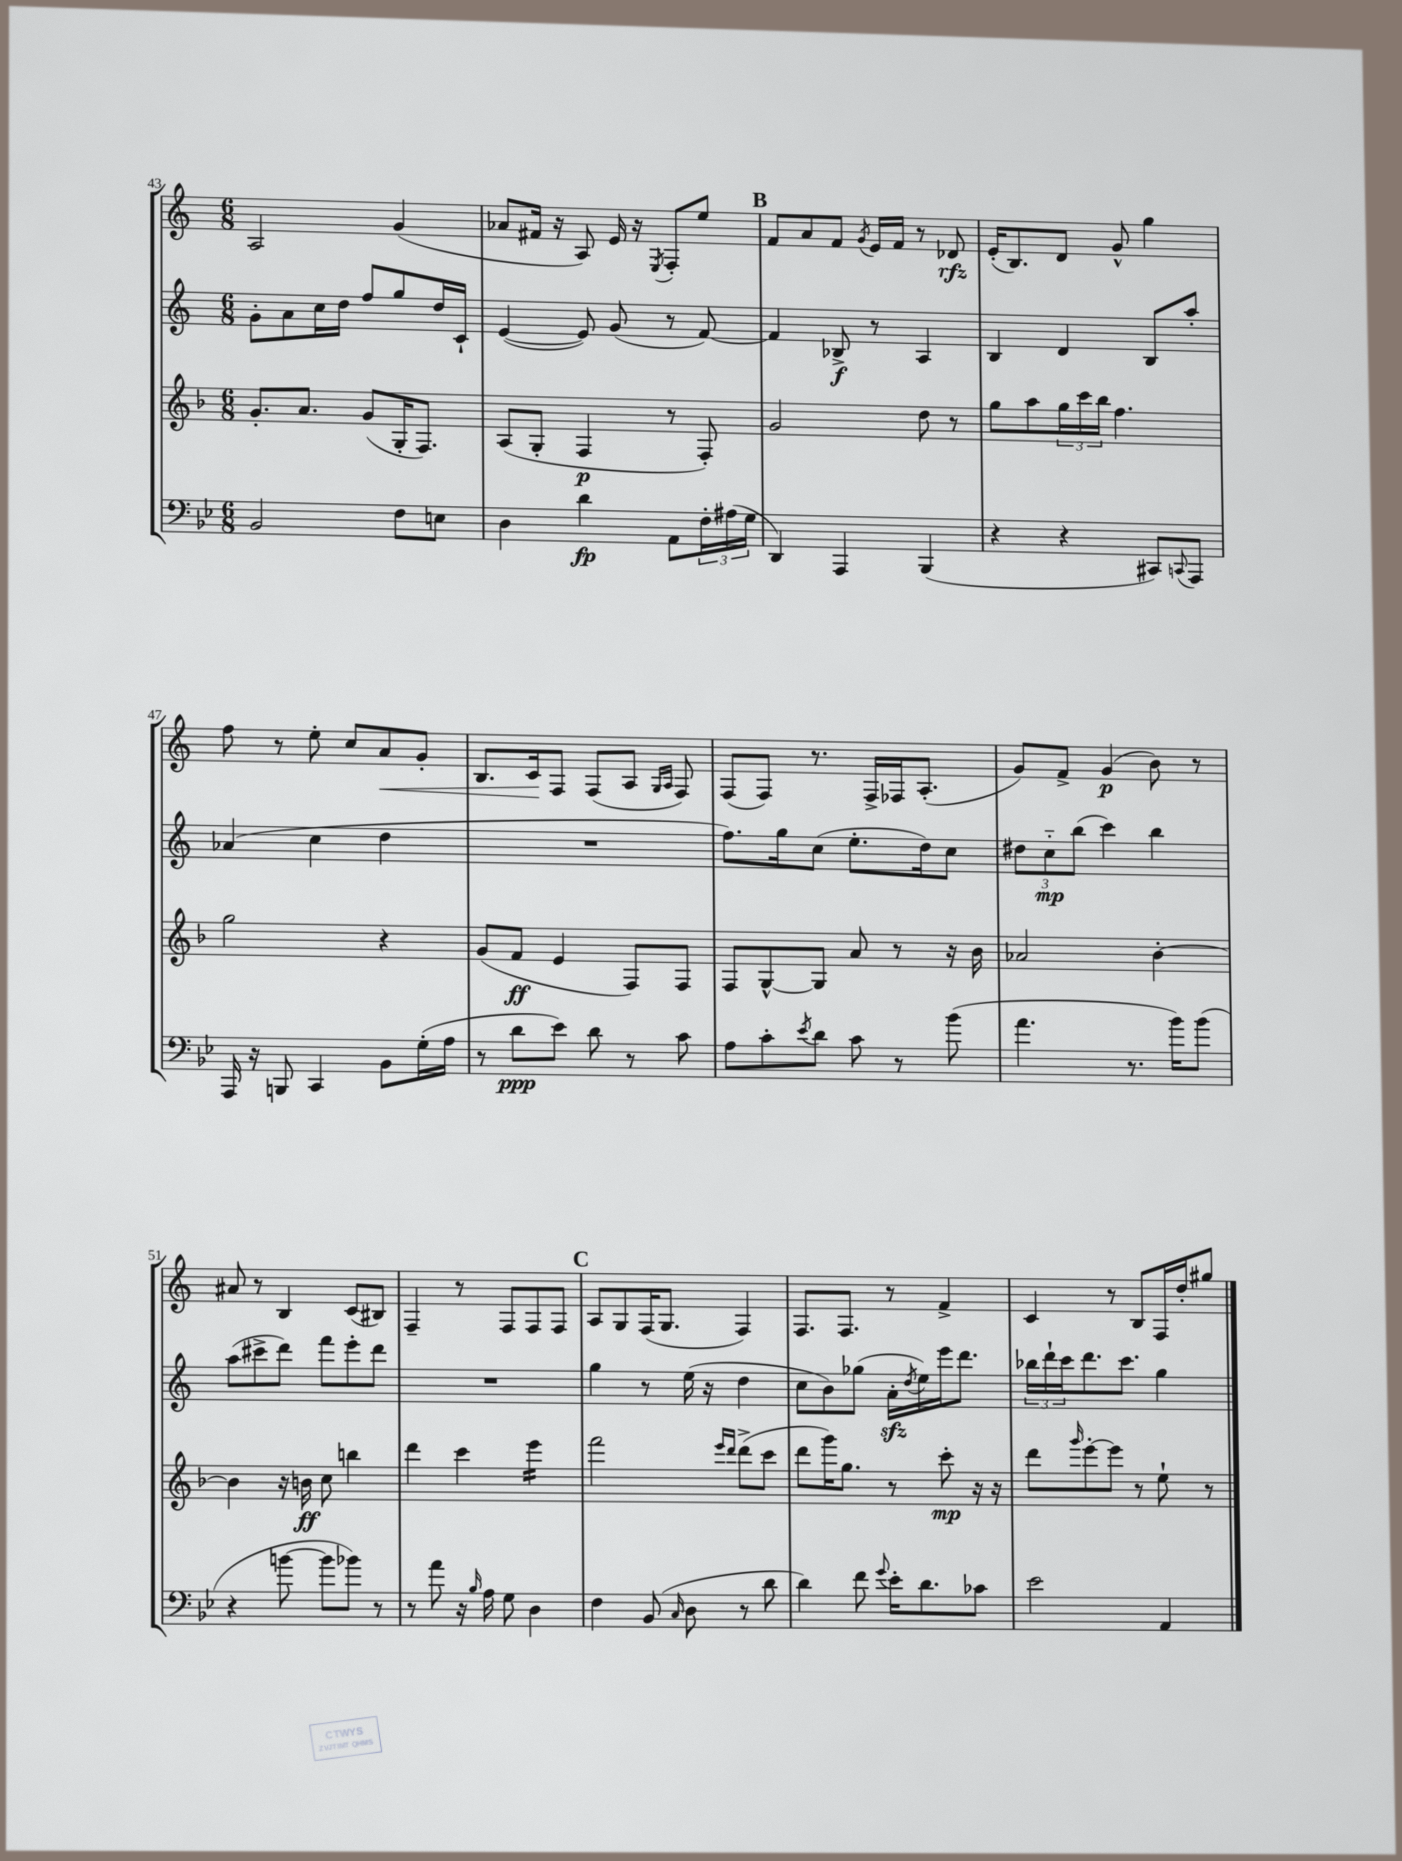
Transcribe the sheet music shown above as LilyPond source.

<<
\new StaffGroup <<
\new Staff = "s0" {
    \clef treble \key c \major \numericTimeSignature \time 6/8
    a2 g'4( |
    aes'8 fis'16 r16 a8) e'16 r16 \acciaccatura { e8 } f8-. e''8 |
    \mark \markup { \bold "B" } f'8 a'8 f'8 \acciaccatura { g'8 } e'16 f'16 r8 des'8\rfz |
    e'16-.( b8.) d'8 g'8-^ g''4 |
    f''8 r8 e''8-. c''8 a'8\< g'8-. |
    b8. c'16\! f8 f8( a8 \grace { g16 a16 } f8) |
    f8( f8) r8. f16-> fes16 a8.-.( |
    g'8) f'8-> g'4\p( b'8) r8 |
    ais'8 r8 b4 c'8( bis8) |
    f4-- r8 f8 f8 f8 |
    \mark \markup { \bold "C" } a8 g8 f16( g8. f4) |
    f8. f8. r8 f'4-> |
    c'4 r8 b8 f16 d''16-. gis''8 \bar "|." |
}
\new Staff = "s1" {
    \clef treble \key c \major \numericTimeSignature \time 6/8
    g'8-. a'8 c''16 d''16 f''8 g''8 d''16 c'16-! |
    e'4~( e'8) g'8( r8 f'8~) |
    \mark \markup { \bold "B" } f'4 bes8->\f r8 a4 |
    b4 d'4 b8 a''8-. |
    aes'4( c''4 d''4 |
    R2. |
    f''8.) g''16 c''8( e''8.-. d''16) c''8 |
    \tuplet 3/2 { dis''8 c''8-_\mp b''8( } c'''4) b''4 |
    a''8( cis'''8-> d'''8) f'''8 e'''8-. d'''8 |
    R2. |
    \mark \markup { \bold "C" } g''4 r8 e''16( r16 d''4 |
    c''8 b'8) ges''8( a'16-.\sfz \acciaccatura { d''8 } e''16) e'''16 d'''8. |
    \tuplet 3/2 { bes''16 d'''16-! c'''16 } d'''8. c'''8. g''4 \bar "|." |
}
\new Staff = "s2" {
    \clef treble \key f \major \numericTimeSignature \time 6/8
    g'8.-. a'8. g'8( g16-. f8.) |
    a8( g8-. f4\p r8 f8-.) |
    \mark \markup { \bold "B" } g'2 d''8 r8 |
    g''8 a''8 \tuplet 3/2 { g''16 c'''16 bes''16 } f''4. |
    g''2 r4 |
    g'8( f'8\ff e'4 f8) f8 |
    f8 g8~-^ g8 a'8 r8 r16 bes'16 |
    aes'2 bes'4~-. |
    bes'4 r16 b'16\ff c''8 b''4 |
    d'''4 c'''4 e'''4:16 |
    \mark \markup { \bold "C" } f'''2 \grace { e'''16 d'''16 } d'''8->( c'''8 |
    d'''8 g'''16) g''8. r8 c'''8-.\mp r16 r16 |
    d'''8 \grace { g'''16 } e'''8~-. e'''8 r8 e''8-! r8 \bar "|." |
}
\new Staff = "s3" {
    \clef bass \key bes \major \numericTimeSignature \time 6/8
    bes,2 f8 e8 |
    d4 d'4\fp a,8 \tuplet 3/2 { f16-. ais16( g16 } |
    \mark \markup { \bold "B" } d,4) a,,4 bes,,4( |
    r4 r4 cis,8) \appoggiatura { c,8 } a,,8 |
    a,,16 r16 b,,8 c,4 bes,8 g16-.( a16 |
    r8 d'8\ppp ees'8) d'8 r8 c'8 |
    a8 c'8-. \acciaccatura { ees'8 } d'8 c'8 r8 bes'8( |
    a'4. r8. bes'16) bes'8( |
    r4 b'8~ b'8 bes'8) r8 |
    r8 a'8 r16 \grace { bes16 } a16 g8 d4 |
    \mark \markup { \bold "C" } f4 bes,8( \grace { c16 } d8 r8 d'8 |
    d'4) f'8 \appoggiatura { g'8 } ees'16-. d'8. ces'8 |
    ees'2 a,4 \bar "|." |
}
>>
>>
\layout { \context { \Score currentBarNumber = #43 } }
